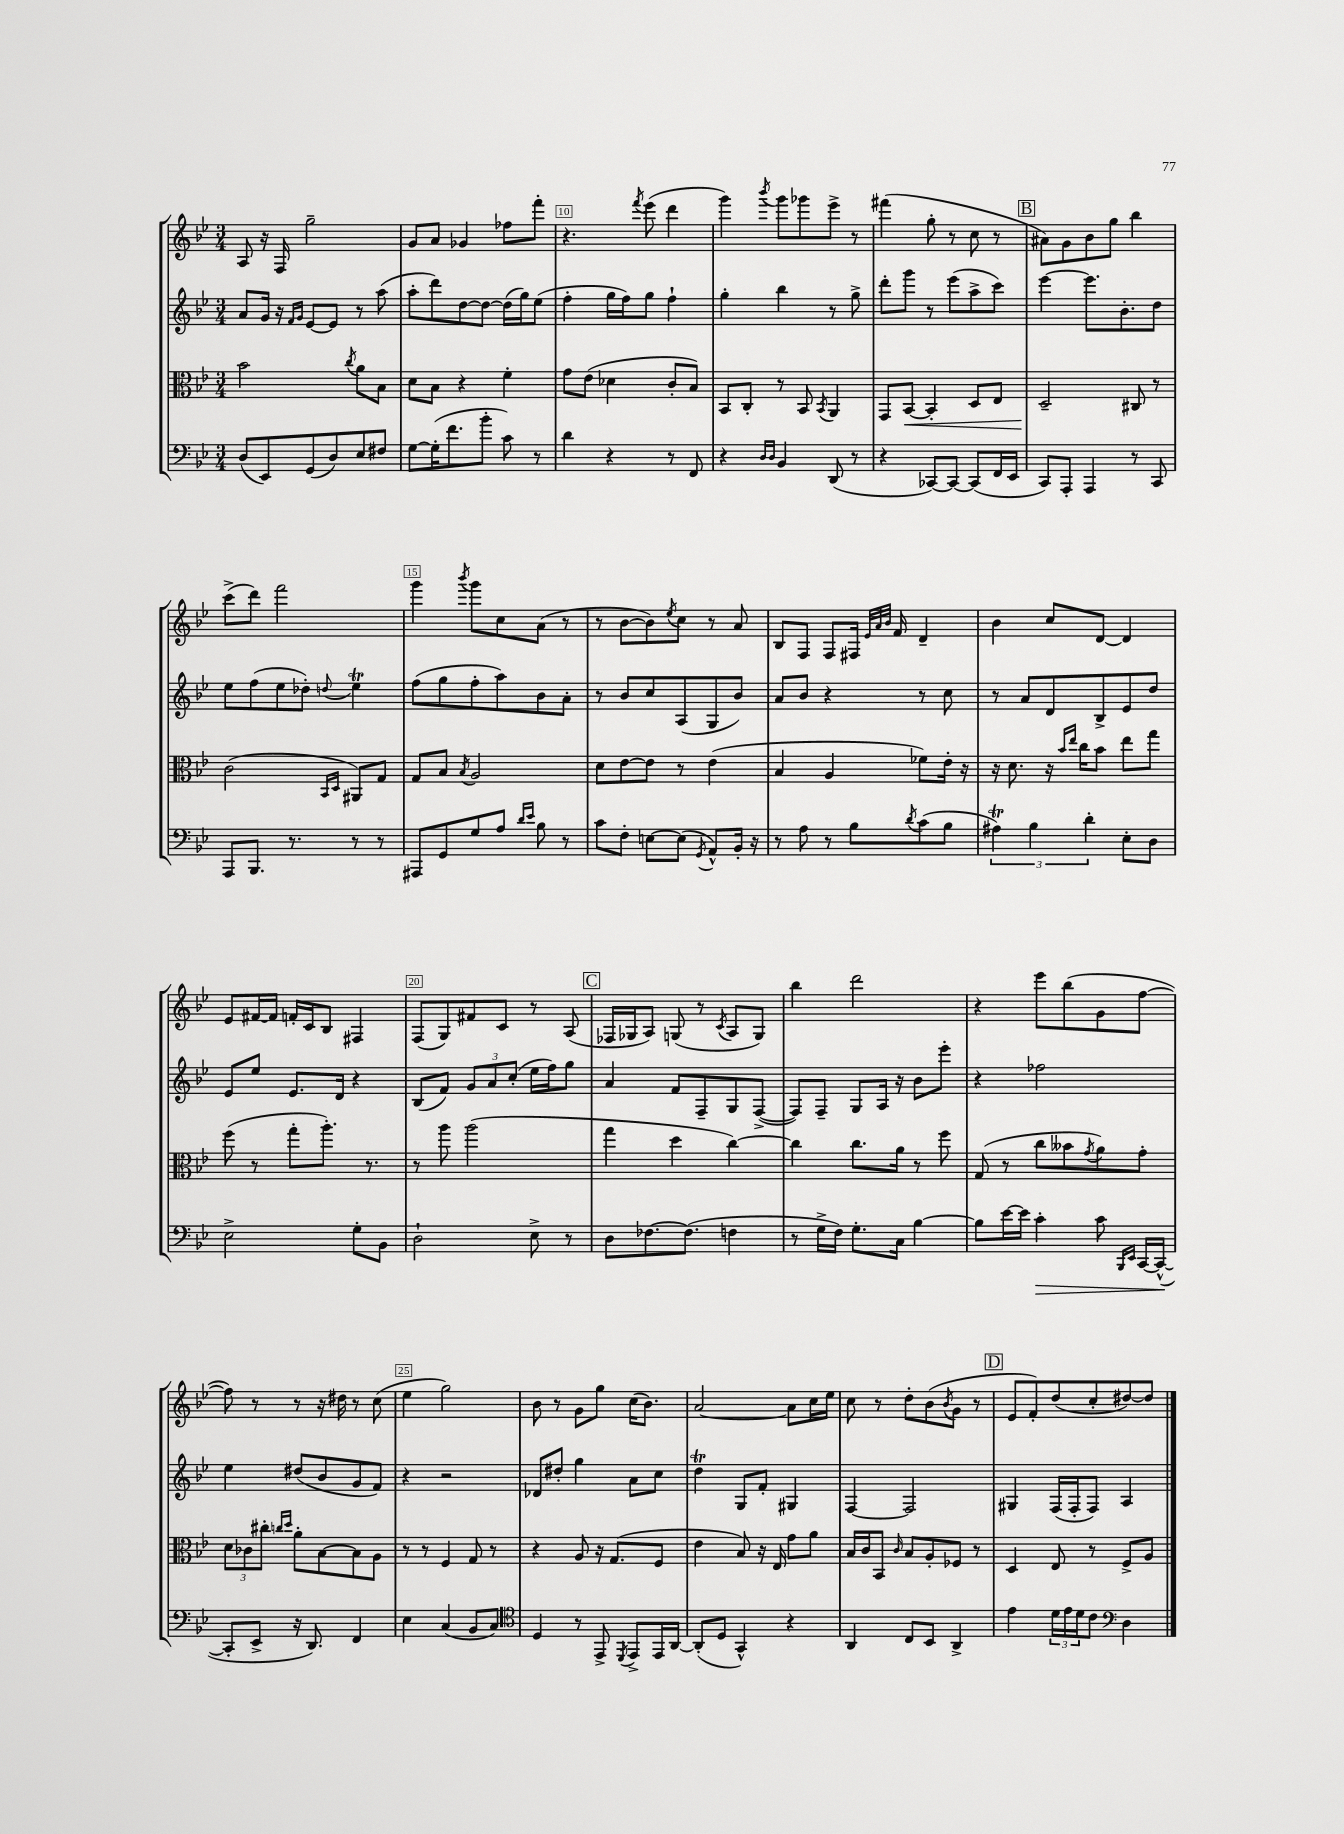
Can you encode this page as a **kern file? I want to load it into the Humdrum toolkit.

**kern	**kern	**kern	**kern
*staff4	*staff3	*staff2	*staff1
*clefF4	*clefC3	*clefG2	*clefG2
*k[b-e-]	*k[b-e-]	*k[b-e-]	*k[b-e-]
*M3/4	*M3/4	*M3/4	*M3/4
(8D/L	2b-\	8a/L	8A/
8EE-/)	.	16g/Jk	16r
.	.	16r	16F/
.	.	16qqf/LL	.
.	.	16qqg/JJ	.
(8GG/	.	[8e-/L	2gg~\
8D/)	.	8e-/]J	.
.	8qcc/	.	.
8E-/	8a\L	8r	.
8F#/J	8B-\J	(8aa\	.
=	=	=	=
[8G\L	8d\L	8aa'\L	8g/L
(16G'\]K	8B-\J	8ddd\)	8a/J
8.f\	.	.	.
.	4r	[8dd\	4g-/
8b-'\J	.	8dd\_J	.
8c\)	4f'\	(16dd\]LL	8ff-\L
.	.	16gg\J)	.
8r	.	(8ee-\J	8fff'\J
=	=	=	=
4d\	8g\L	4ff'\	4.r
.	(8e-\J	.	.
4r	4d-\	16gg\LL	.
.	.	16ff\J)	.
.	.	.	8qfff/
.	.	8gg\J	(8eee-\
8r	8c'/L	4ff`\	4ddd\
8FF/	8B-/J)	.	.
=	=	=	=
4r	8BB-/L	4gg'\	4ggg\)
.	8C'/J	.	.
16qqD/LL	.	.	.
16qqD/JJ	.	.	8qbbb-/
4BB-/	8r	4bb-\	8ggg\L
.	8BB-/	.	8ggg-\
.	8qBB-/	.	.
(8DD/	4AA/	8r	8eee-^\J
8r	.	8gg^\	8r
=	=	=	=
4r	8GG/L	8ddd'\L	(4fff#\
.	[8BB-/J	8ggg\J	.
[8CC-/L)	4BB-'/]	8r	8gg'\
8CC-/_J	.	(8eee-\L	8r
(8CC-/]L	8D/L	8aa^\	8cc\
16FF/L	8E-/J	8ccc\J)	8r
16EE-/JJ	.	.	.
=	=	=	=
8CC/L)	2D~/	[4eee-\	8a#\L)
8AAA'/J	.	.	8g\
4AAA/	.	8.eee-\]L	8b-\
.	.	.	8gg\J
.	.	8.b-'\	.
8r	8C#/	.	4bb-\
8CC/	8r	8dd\J	.
=	=	=	=
8AAA/L	(2c\	8ee-\L	(8ccc^\L
8.BBB-/J	.	(8ff\	8ddd\J)
.	.	8ee-\	2fff\
8.r	.	.	.
.	.	8dd-'\J)	.
.	16qqBB-/LL	.	.
.	16qqD/JJ	8qqdd/	.
8r	8AA#/L)	4ee-\	.
8r	8G/J	.	.
=	=	=	=
8AAA#/L	8G/L	(8ff\L	4ggg\
8GG/	8B-/J	8gg\	.
.	8qB-/	.	8qbbb-/
8G/	2A/	8ff'\	8ggg\L
8A/J	.	8aa\)	8cc\
16qqd/LL	.	.	.
16qqe-/JJ	.	.	.
8B-\	.	8b-\	(8a\J
8r	.	8a'\J	8r
=	=	=	=
8c\L	8d\L	8r	8r
8F'\J	[8e-\	8b-/L	[8b-\L
[8E\L	8e-\]J	8cc/	8b-\])
.	.	.	8qee-/
(8E\]J	8r	(8A/	8cc\J
8qGG/	.	.	.
8AA^^/L)	(4e-\	8G/	8r
16BB-'/Jk	.	8b-/J)	8a/
16r	.	.	.
=	=	=	=
8r	4B-/	8a/L	8B-/L
8A\	.	8b-/J	8F/J
8r	4A/	4r	8F/L
8B-\L	.	.	16F#/Jk
.	.	.	32qqe-/LLL
.	.	.	32qqa/
.	.	.	32qqb-/JJJ
.	.	.	16f/
8qd/	.	.	.
(8c\	8f-\L)	8r	4d~/
8B-\J	16e-'\Jk	8cc\	.
.	16r	.	.
=	=	=	=
6A#\)	16r	8r	4b-\
.	8.d\	.	.
.	.	8a/L	.
6B-\	.	.	.
.	16r	8d/	8cc/L
.	16qqb-/LL	.	.
.	16qqee-/JJ	.	.
.	16cc\LK	.	.
6d'\	.	.	.
.	8b-\J	8B-^/	[8d/J
8E-'\L	8ee-\L	8e-/	4d/]
8D\J	8gg\J	8dd/J	.
=	=	=	=
2E-^\	(8ff\	8e-/L	8e-/L
.	8r	8ee-/J	[16f#/L
.	.	.	16f#/]JJ
.	8gg'\L	8.e-/L	16f'/LL
.	.	.	16c/J
.	8.aa'\J)	.	8B-/J
.	.	16d/Jk	.
8G'\L	.	4r	4F#/
.	8.r	.	.
8BB-\J	.	.	.
=	=	=	=
2D`\	8r	(8B-/L	(8F/L
.	8aa\	8f/J)	8G/)
.	(2aa\	12g/L	8f#/
.	.	12a/	.
.	.	.	8c/J
.	.	(12cc'/J	.
8E-^\	.	16ee-\LL	8r
.	.	16ff\J)	.
8r	.	8gg\J	(8A/
=	=	=	=
8D\L	4gg\	4a/	16F-/LL
.	.	.	16G-/J
[8.F-\	.	.	8A/J)
.	4dd\	8f/L	(8G/
(8.F-\]J	.	.	.
.	.	8F~/	8r
.	.	.	8qc/
4F\	[4cc\)	8G/	8A/L
.	.	([8F^/J	8G/J)
=	=	=	=
8r	4cc\]	8F/]L)	4bb-\
16G^\LL	.	8F~/J	.
16F\JJ)	.	.	.
8.G'\L	8.cc\L	8G/L	2ddd\
.	.	16A/Jk	.
16C\Jk	16a\Jk	16r	.
[4B-\	8r	8b-\L	.
.	8ff\	8eee-'\J	.
=	=	=	=
8B-\]L	(8G/	4r	4r
[16e-\L	8r	.	.
16e-\]JJ	.	.	.
4c'\	8cc\L	2ff-\	8eee-\L
.	8b--\	.	(8bb-\
.	8qg/	.	.
8c\	8a\)	.	8g\
16qqBBB-/LL	.	.	.
16qqEE-/JJ	.	.	.
[16CC/LL	8g'\J	.	[8ff\J
(16CC^^/_JJ	.	.	.
=	=	=	=
8CC'/]L	12d\L	4ee-\	8ff\])
.	12c-\	.	.
8EE-^/J	.	.	8r
.	12cc#'\J	.	.
.	16qqcc/LL	.	.
.	16qqdd/JJ	.	.
16r	8a'\L	(8dd#/L	8r
8.DD/)	.	.	.
.	[8B-\	8b-/	16r
.	.	.	16dd#\
4FF/	8B-\]	8g/	8r
.	8A\J	8f/J)	(8cc\
=	=	=	=
4E-\	8r	4r	4ee-\
.	8r	.	.
(4C/	4F/	2r	2gg\)
8BB-/L	8G/	.	.
8C/J)	8r	.	.
=	=	=	=
*clefC4	*	*	*
4D/	4r	8d-/L	8b-\
.	.	8dd#'/J	8r
8r	8A/	4gg\	8g\L
8EE-^/	16r	.	8gg\J
.	(8.G/L	.	.
8qDD/	.	.	.
8EE-^/L	.	8a\L	(16cc\LK
.	.	.	8.b-\J)
16EE-/L	8F/J	8cc\J	.
[16AA/JJ	.	.	.
=	=	=	=
(8AA'/]L	4e-\	4dd\	[2a/
8D/J	.	.	.
4GG^^/)	8B-/)	8G/L	.
.	16r	8f'/J	.
.	16E-/	.	.
4r	8g\L	4G#/	8a\]L
.	8a\J	.	16cc\L
.	.	.	16ee-\JJ
=	=	=	=
4AA/	16B-/LL	[4F/	8cc\
.	16c/J	.	.
.	8BB-/J	.	8r
.	16qqc/	.	.
8C/L	8B-/L	2F/]	8dd'\L
8BB-/J	8A'/	.	(8b-\
.	.	.	8qb-/
4AA^/	8F-/J	.	8g\J
.	8r	.	8r
=	=	=	=
4e-\	4D/	4G#/	8e-/L
.	.	.	8f'/)
24d\LL	8E-/	(16F/LL	(8dd/
24e-\	.	.	.
.	.	16F'/J	.
24d\J	.	.	.
8c\J	8r	8F/J)	8cc'/
*clefF4	*	*	*
4D\	8F^/L	4A/	[8dd#/)
.	8A/J	.	8dd#/]J
==	==	==	==
*-	*-	*-	*-
